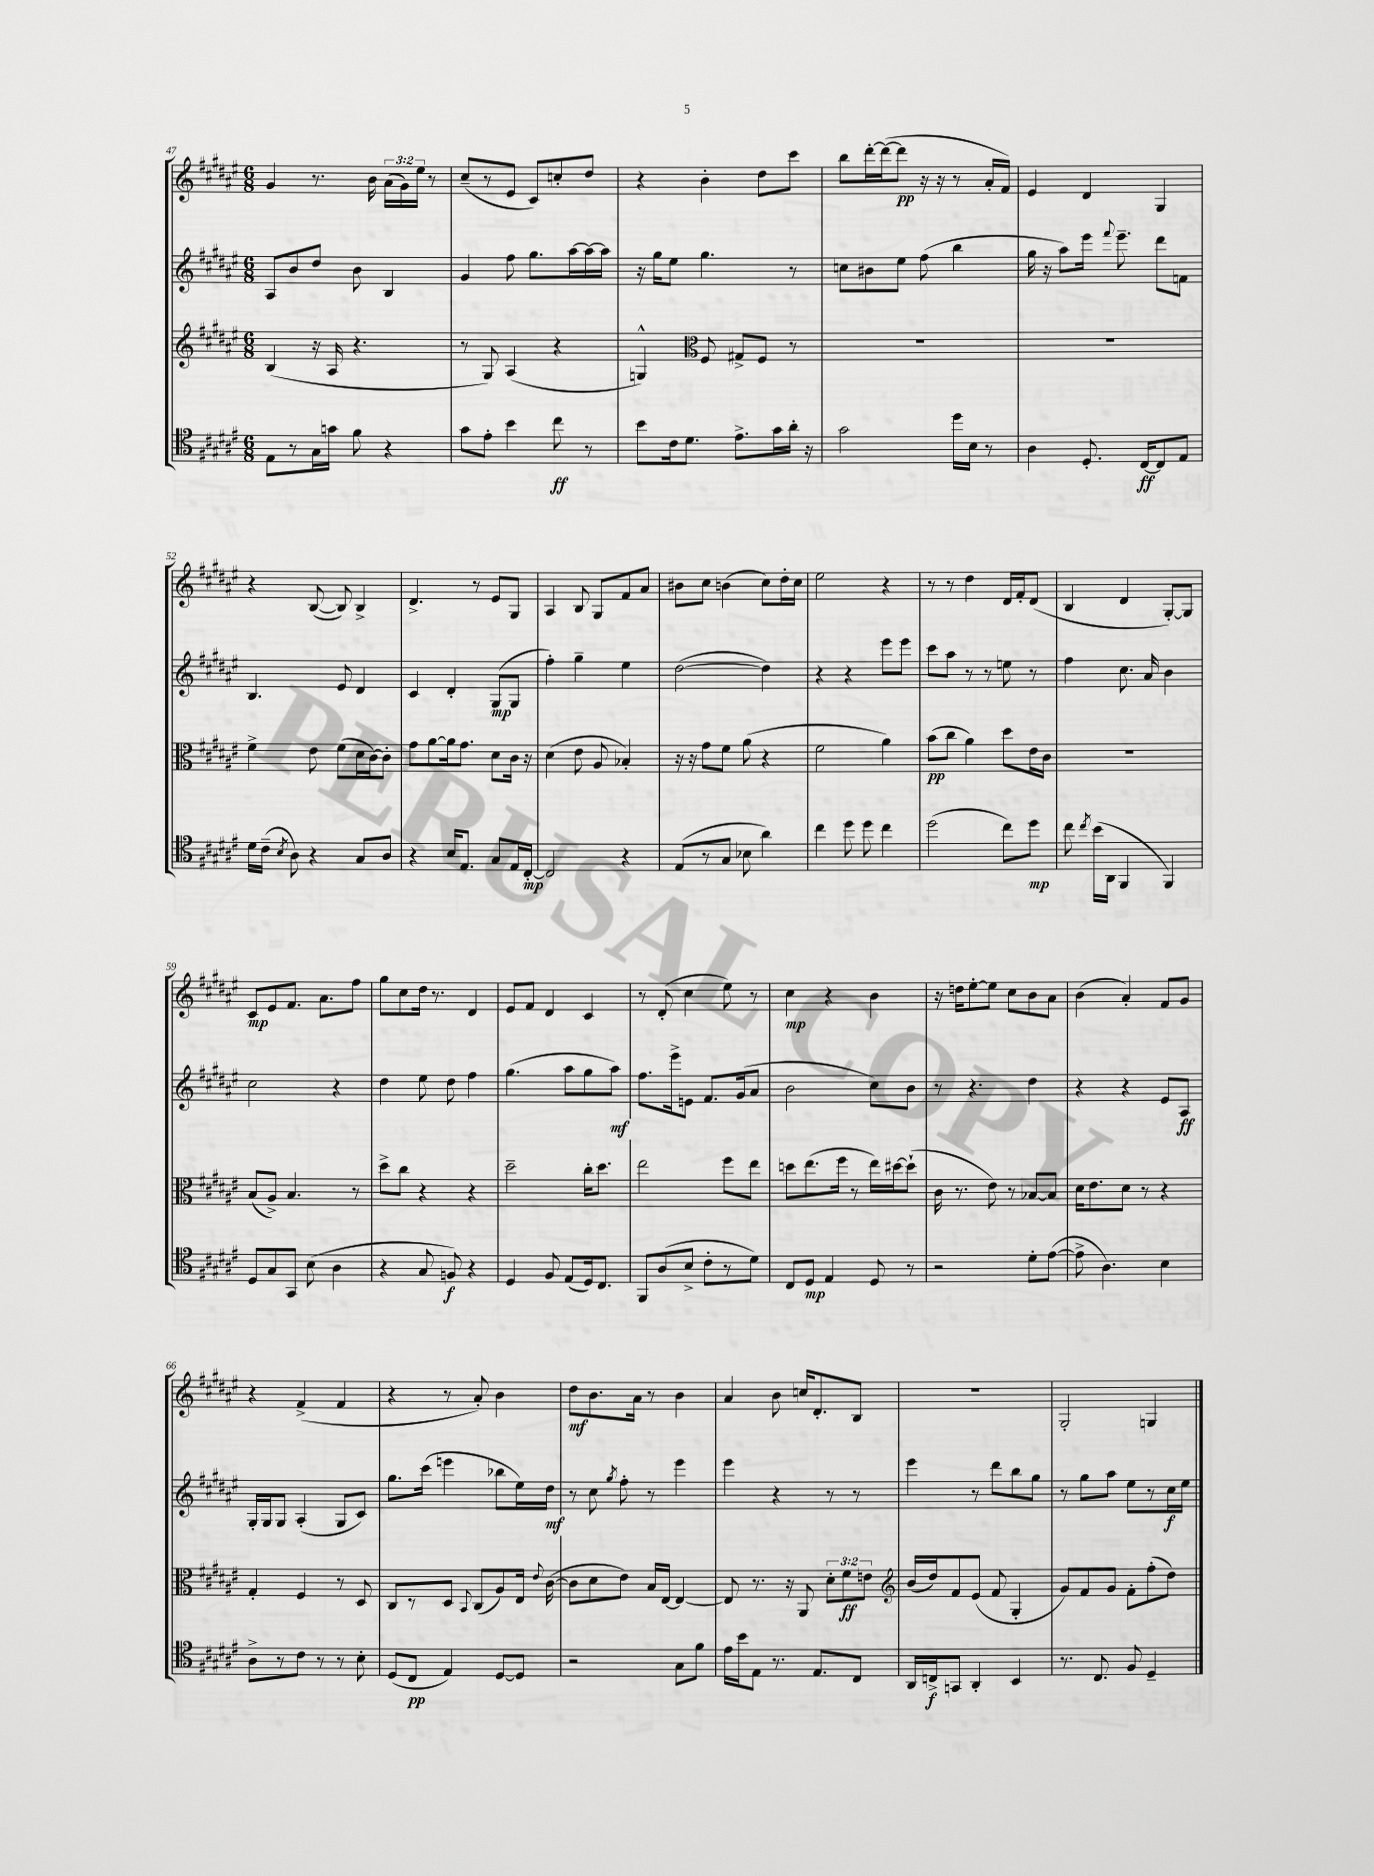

**kern	**kern	**kern	**kern
*staff4	*staff3	*staff2	*staff1
*clefC4	*clefG2	*clefG2	*clefG2
*k[f#c#g#d#a#e#]	*k[f#c#g#d#a#e#]	*k[f#c#g#d#a#e#]	*k[f#c#g#d#a#e#]
*M6/8	*M6/8	*M6/8	*M6/8
8E#	(4B	8A#	4g#
8r	.	8b	.
16G#	16r	8dd#	8.r
16g	16A#	.	.
8f#	4.r	8b	.
.	.	.	16b
4r	.	4B	(24a#
.	.	.	24g#)
.	.	.	24ee#
.	.	.	8r
=	=	=	=
8g#	8r	4g#	(8cc#~
8e#'	8G#)	.	8r
4b	(4A#	8ff#	8e#
.	.	8.gg#	8c#)
8cc#	4r	.	8cc'
.	.	[16aa#	.
8r	.	16aa#_	8dd#
.	.	16aa#]	.
=	=	=	=
8b	4G^^)	16r	4r
.	.	16gg#	.
16c#	.	8ee#	.
8.d#	.	.	.
*	*clefC3	*	*
.	8F#	4.gg#	4b'
8.e#^	8G#^	.	.
.	8F#	.	8dd#
16g#	.	.	.
16a#'	8r	8r	8ccc#
16r	.	.	.
=	=	=	=
2g#	2.r	8cc	8bb
.	.	8b#	[16ddd#'
.	.	.	(16ddd#_
.	.	8ee#	8ddd#]
.	.	(8ff#	16r
.	.	.	16r
16dd#	.	4bb	8r
16B	.	.	.
8r	.	.	16a#'
.	.	.	16f#)
=	=	=	=
4A#	2.r	16gg#	4e#
.	.	16r	.
.	.	8aa#)	.
8.D#'	.	16eee#	4d#
.	.	8qqfff#	.
.	.	8.eee#~	.
[16C#	.	.	.
8C#]	.	8ddd#	4G#
8E#	.	8f	.
=	=	=	=
16d#	4f#^	4.B	4r
(16c#~	.	.	.
8qB	.	.	.
8A#)	.	.	.
4r	8e#	.	([8B
.	(8f#	8e#	8B])
8G#	16d#	4d#	4B^
.	[16c#)	.	.
8A#	8c#']	.	.
=	=	=	=
4r	8g#	4c#	4.d#^
.	[8a#	.	.
16B	16a#]	4d#'	.
8.E#	8.g#	.	.
.	.	.	8r
8G#	8d#	(8G#	8e#
16E#	16c#	8G#	8G#
[16C#'	16r	.	.
=	=	=	=
2C#]	(4d#	4ff#')	4A#
.	8e#	4gg#~	8B
.	8A#	.	8G#
4r	4B-')	4ee#	8f#
.	.	.	8a#
=	=	=	=
(8E#	16r	([2dd#	8b#
.	16r	.	.
8r	8g#	.	8cc#
8G#	8f#	.	(4b
8B-	(8a#	.	.
4a#)	4r	4dd#])	8cc#)
.	.	.	16dd#'
.	.	.	16cc#
=	=	=	=
4cc#	2f#	4r	2ee#
8dd#	.	4r	.
8dd#	.	.	.
4cc#	4a#)	8eee#	4r
.	.	8eee#	.
=	=	=	=
(2dd#	(8b	8ccc#	8r
.	8cc#	8aa#	8r
.	4a#)	8r	4dd#
.	.	8r	.
8cc#)	8dd#	8ee	16d#
.	.	.	16f#'
8dd#	16e#	8r	(8d#
.	16c#	.	.
=	=	=	=
8cc#	2.r	4ff#	4B
8qcc#	.	.	.
(16b	.	.	.
16AA#	.	.	.
4FF#	.	8.cc#	4d#
.	.	16a#	.
4FF#)	.	4b	[8G#')
.	.	.	8G#]
=	=	=	=
8D#	(8B	2cc#	8c#
8G#	8A#^)	.	8e#
8GG#	4.B	.	8.f#
(8B	.	.	.
.	.	.	8.a#
4A#	.	4r	.
.	8r	.	8ff#
=	=	=	=
4r	8dd#^	4dd#	8gg#
.	8cc#	.	8cc#
8G#	4r	8ee#	16dd#
.	.	.	8.r
8F)	.	8dd#	.
4r	4r	4ff#	4d#
=	=	=	=
4D#	2dd#~	(4.gg#	8e#
.	.	.	8f#
8F#	.	.	4d#
(8E#	.	8aa#	.
16D#)	16cc#'	8gg#	4c#
8.C#	8.dd#	.	.
.	.	8aa#)	.
=	=	=	=
8FF#	2ee#	8.ff#	8r
(8A#	.	.	(8d#'
.	.	16eee#^	.
8B^	.	8e	4cc#
8c#'	.	8.f#	.
8r	8ff#	.	8ee#)
.	.	(16g#	.
8d#)	8ee#	8a#	8r
=	=	=	=
8C#	8dd	2b	4cc#
8D#	(8.ee#	.	.
4E#	.	.	4r
.	16ff#	.	.
.	8r	.	.
8D#	16ee#)	8cc#)	4b
.	[16dd#	.	.
8r	(8dd#`]	8b	.
=	=	=	=
2r	16c#	8r	16r
.	8.r	.	16dd
.	.	4.r	[8ee#'
.	8e#)	.	8ee#]
.	8r	.	8cc#
8d#'	[8B-	4dd#	8b
([8e#	8B-]	.	8a#
=	=	=	=
8e#^]	16d#	4r	(4b
.	8.e#	.	.
4.A#)	.	.	.
.	8d#	4r	4a#')
.	8r	.	.
4B	4r	8e#	8f#
.	.	8A#	8g#
=	=	=	=
8A#^	4G#'	16G#'	4r
.	.	16G#	.
8r	.	8G#	.
8c#	4F#	(4A#'	(4f#^
8r	.	.	.
8r	8r	8G#	4f#
8B'	8D#	8c#)	.
=	=	=	=
(8D#	8C#	8.gg#	4r
8C#	8r	.	.
.	.	(16ccc#	.
4E#)	8D#	4eee	8r
.	8qqBB	.	.
.	(8C#	.	8a#')
[8D#	8A#)	8bb-	4b
8D#]	16E#	16ee#)	.
.	8qqe#	.	.
.	([16c#	16dd#	.
=	=	=	=
2r	8c#]	8r	8dd#
.	8d#	8cc#	8.b
.	.	8qgg#	.
.	8e#)	8ff#'	.
.	.	.	16a#
.	16B	8r	8r
.	[16E#	.	.
8G#	4E#_	4eee#	4b
8f#	.	.	.
=	=	=	=
16e#	8E#]	4eee#	4a#
16b	.	.	.
8E#	8.r	.	.
8.r	.	4r	8b
.	16r	.	.
.	8AA#	.	16cc
8.E#	.	.	8.d#'
.	12d#'	8r	.
.	12f#	.	.
8C#	.	8r	8B
.	12e	.	.
=	=	=	=
*	*clefG2	*	*
16AA#	(16b	4eee#	2.r
16C^	16dd#)	.	.
8GG	8f#	.	.
4AA#'	(8e#	8r	.
.	8f#	8ddd#	.
4BB	4G#'	8bb	.
.	.	8gg#	.
=	=	=	=
8.r	8g#)	8r	2G#'
.	8f#	8gg#	.
8.C#	.	.	.
.	8g#	8aa#	.
8F#	8f#'	8ee#	.
4D#~	(8ff#'	8r	4G
.	8dd#)	16cc#	.
.	.	16ee#	.
==	==	==	==
*-	*-	*-	*-
